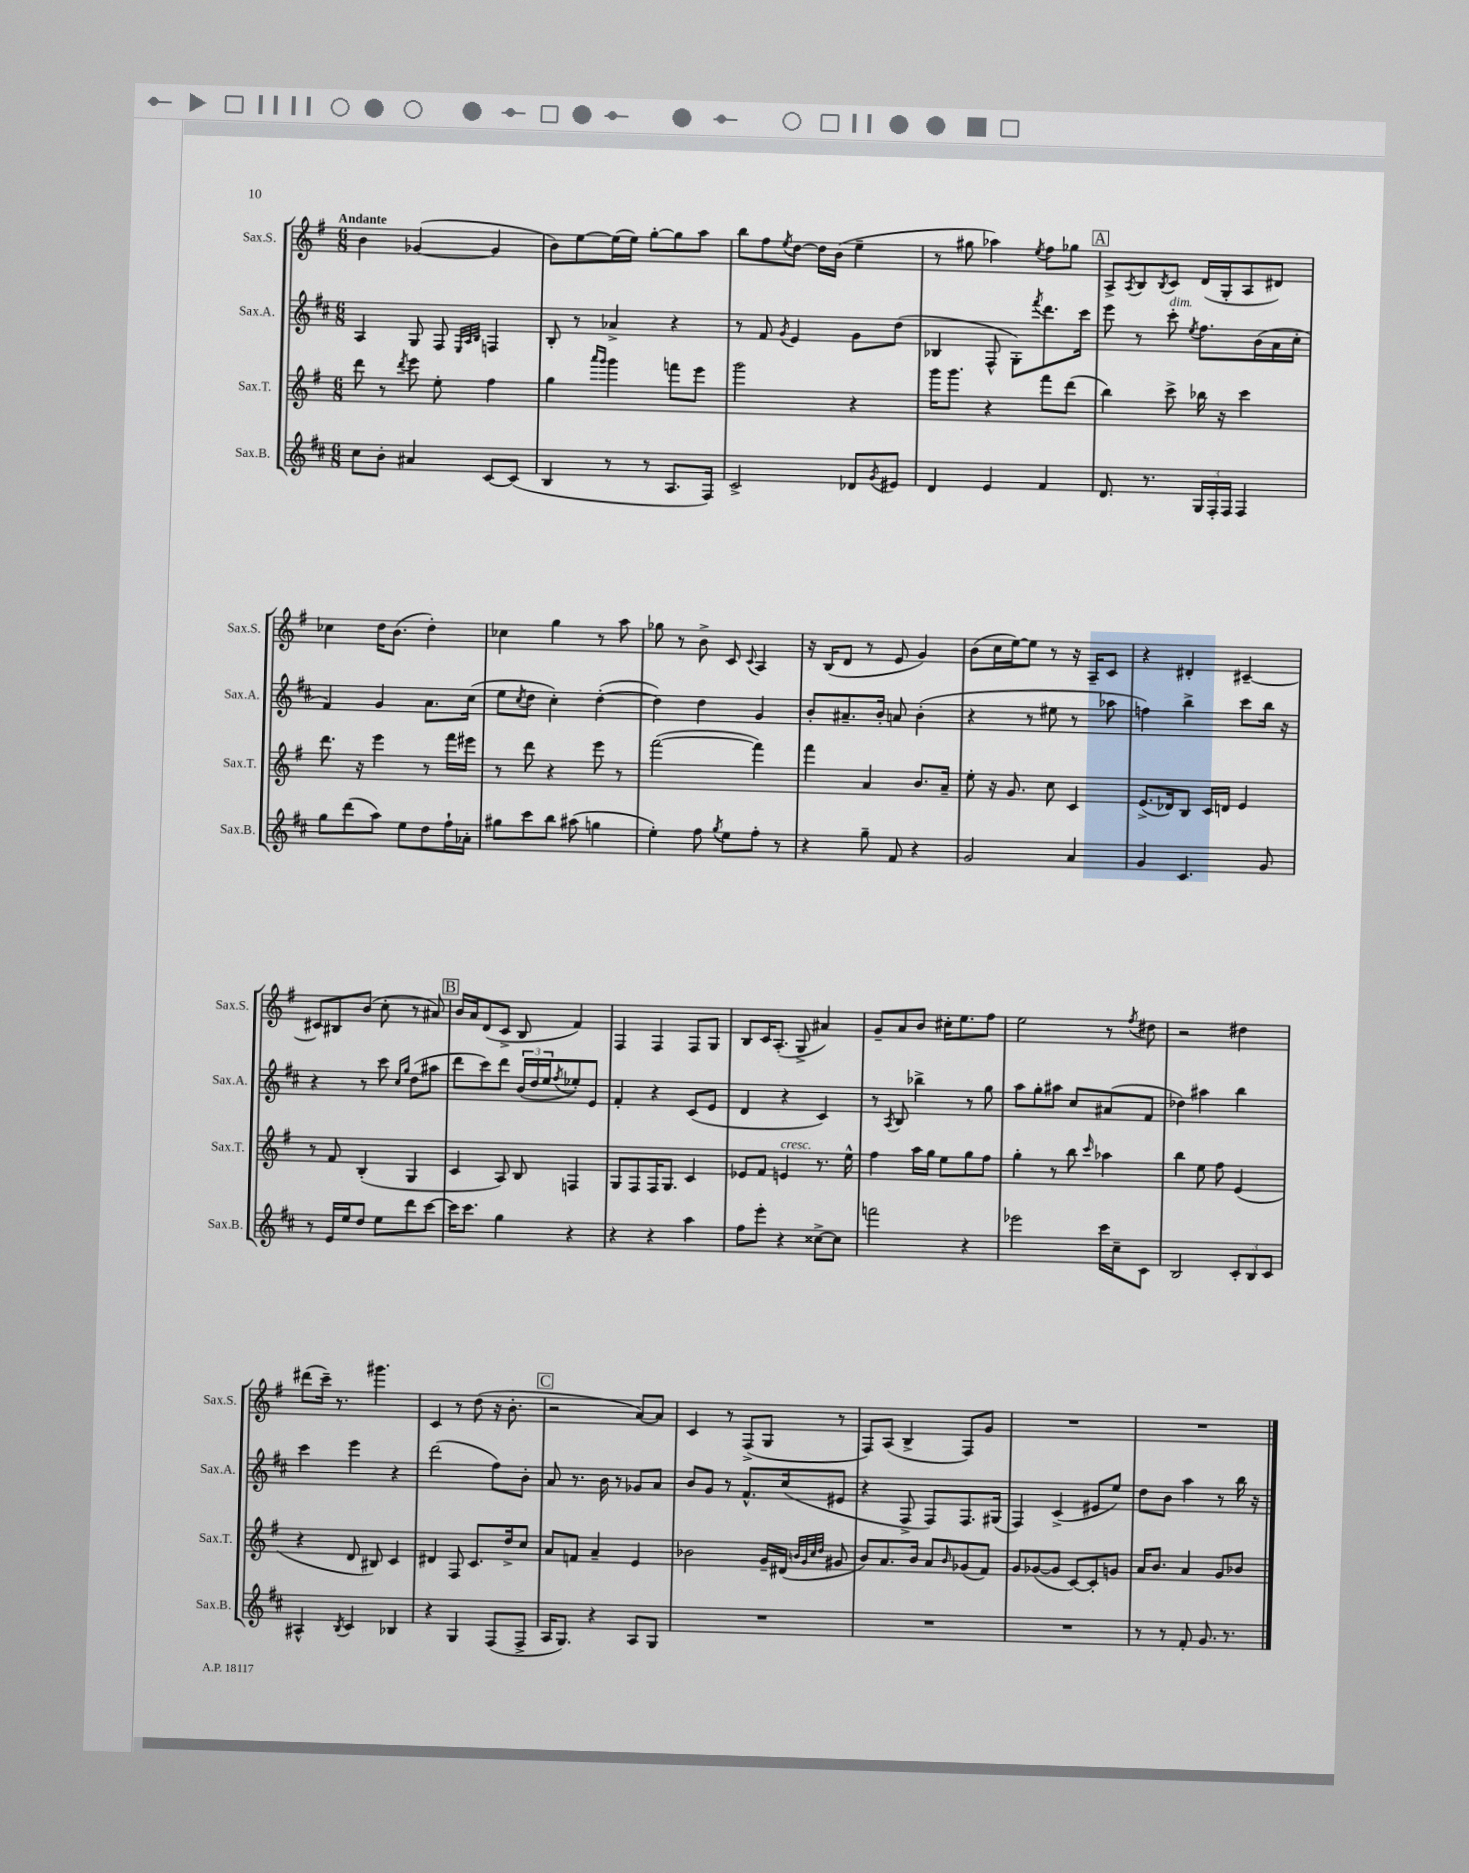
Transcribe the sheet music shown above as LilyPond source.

<<
\new StaffGroup <<
\new Staff = "s0" \with { instrumentName = "Sax.S." shortInstrumentName = "Sax.S." } {
    \clef treble \key g \major \numericTimeSignature \time 6/8 \tempo "Andante"
    b'4 ges'4~( ges'4 |
    b'8) e''8~ e''16( e''16) g''8~-. g''8 a''8 |
    b''8 fis''8 \acciaccatura { e''8 } d''8~ d''16 b'16( e''4-- |
    r8 gis''8 aes''4) \acciaccatura { e''8 } fis''8 ges''8 |
    \mark \markup { \box "A" } a8-> \acciaccatura { a8 } b8 \acciaccatura { b8 } c'8 d'16( g16-. a8 dis'8) |
    ces''4 d''16 b'8.( d''4-.) |
    ces''4 g''4 r8 a''8 |
    ges''8 r8 b'8-> c'8 \appoggiatura { c'8 } a4 |
    r16 b16( d'8 r8 e'8 g'4) |
    b'8( c''16 e''16~) e''8 r8 r16 a16-- c'8 |
    r4 dis'4-. cis'4~-- |
    cis'8 bis8 b'8( c''8-. r8 ais'8) |
    \mark \markup { \box "B" } b'16 a'16 d'8( c'8-> b8 fis'4) |
    fis4 fis4 fis8 g8 |
    b8 c'16 a8.-.( g8-> ais'4) |
    g'8-- a'8 b'8 cis''16-. e''8. fis''8 |
    e''2 r8 \acciaccatura { fis''8 } dis''8 |
    r2 dis''4 |
    dis'''8( c'''16--) r8. gis'''4. |
    c'4 r8 d''8( r16 b'8.-. |
    \mark \markup { \box "C" } r2 a'8~) a'8 |
    c'4 r8 fis8->( g8 r8 |
    fis8) a8( b4-> fis8) g'8 |
    R2. |
    R2. \bar "|." |
}
\new Staff = "s1" \with { instrumentName = "Sax.A." shortInstrumentName = "Sax.A." } {
    \clef treble \key d \major \numericTimeSignature \time 6/8
    a4 g8 fis8 \grace { e32 a32 b32 } f4 |
    b8-. r8 aes'4-> r4 |
    r8 fis'8 \acciaccatura { g'8 } e'4 g'8 d''8( |
    bes4 fis8-^ g8-.) \acciaccatura { fis'''8 } d'''8. cis'''16 |
    \mark \markup { \box "A" } e'''8 r8 cis'''8-.^\markup { \italic "dim." } \acciaccatura { e''8 } fis''8. b'16( a'16 cis''16-. |
    fis'4) g'4 a'8. cis''16( |
    e''8 \acciaccatura { cis''8 } d''8 cis''4-.) d''4~-.( |
    d''4) d''4 g'4 |
    b'8-. ais'8.-- b'16-. a'8 b'4-.( |
    r4 r8 eis''8 r8 aes''8 |
    f''4) b''4-> cis'''8 b''16 r16 |
    r4 r8 cis'''8 \grace { cis''16 g''16 } d''8( ais''8 |
    \mark \markup { \box "B" } d'''8 cis'''8) d'''8 \tuplet 3/2 { b'16( d''16 e''16 } \acciaccatura { fis''8 } ees''8-.) e'8 |
    fis'4-. r4 cis'8( e'8 |
    d'4 r4 cis'4) |
    r8 \acciaccatura { a8 } b8 bes''4-> r8 g''8 |
    a''8 g''8-. ais''8 cis''8 ais'8( fis'8 |
    des''4) ais''4 b''4 |
    cis'''4 e'''4 r4 |
    d'''2( fis''8) b'8-. |
    \mark \markup { \box "C" } a'8 r8. b'16 r8 ges'8 a'8 |
    b'8 g'8 r8 fis'8.-^ cis''16( eis'8 |
    r4 fis8-> fis8) fis8. gis16( |
    fis4) cis'4->( eis'8 e''8) |
    d''8 b'8 a''4 r8 b''16 r16 \bar "|." |
}
\new Staff = "s2" \with { instrumentName = "Sax.T." shortInstrumentName = "Sax.T." } {
    \clef treble \key g \major \numericTimeSignature \time 6/8
    d'''8 r8 \acciaccatura { d'''8 } e'''8 e''8-. fis''4 |
    g''4 \grace { a'''16 g'''16 } g'''4 f'''8 e'''8 |
    g'''2 r4 |
    g'''16 g'''8. r4 fis'''8 d'''8( |
    \mark \markup { \box "A" } b''4) c'''8-> bes''16 r16 c'''4 |
    d'''8. r16 e'''4 r8 fis'''16 eis'''16 |
    r8 d'''8 r4 e'''8 r8 |
    fis'''2~( fis'''4) |
    fis'''4 a'4 b'8. a'16-- |
    e''8-. r16 g'8. c''8 c'4 |
    e'8.->( des'16) b8 c'16 d'16 e'4 |
    r8 fis'8 b4-.( g4 |
    \mark \markup { \box "B" } c'4 a8) b8 f4 |
    g8 fis8 fis16 g8. c'4 |
    ees'8 fis'8 e'4^\markup { \italic "cresc." } r8. e''16-^ |
    fis''4 a''16 g''16 e''8 g''8 fis''8 |
    g''4-. r8 b''8 \grace { c'''16 } aes''4 |
    b''4 e''8 fis''8 e'4( |
    r4 d'8 bis8) c'4 |
    dis'4 fis8 c'8. d''16-> c''8 |
    \mark \markup { \box "C" } a'8 f'8 a'4-- e'4 |
    bes'2 g'16-- dis'16( \grace { b'32 g'32 c''32 d''32 } gis'8 |
    b'8) a'8. b'16 a'8 \grace { b'16 } ges'8( fis'8) |
    g'8 ges'8~( ges'8 c'8~) c'8-. g'8 |
    a'16 b'8. a'4 g'8 bes'8 \bar "|." |
}
\new Staff = "s3" \with { instrumentName = "Sax.B." shortInstrumentName = "Sax.B." } {
    \clef treble \key d \major \numericTimeSignature \time 6/8
    cis''8 b'8-. ais'4 cis'8~ cis'8( |
    b4 r8 r8 a8. fis16) |
    cis'2-> des'8 \acciaccatura { g'8 } eis'8 |
    d'4 e'4 fis'4 |
    \mark \markup { \box "A" } d'8. r8. \tuplet 3/2 { g16 fis16-. fis16 } fis4 |
    g''8 d'''8( a''8) e''8 d''8 fis''16-! aes'16-. |
    gis''8 cis'''8 b''8 ais''8( g''4 |
    e''4-.) fis''8 \acciaccatura { g''8 } e''8 fis''8-. r8 |
    r4 g''8-- fis'8 r4 |
    g'2 a'4 |
    g'4 cis'4. g'8 |
    r8 e'16 e''16 d''8 e''8 d'''8 cis'''8~ |
    \mark \markup { \box "B" } cis'''16 cis'''8. g''4 r4 |
    r4 r4 a''4 |
    fis''8 e'''8-. r4 cisis''8~-> cisis''8 |
    f'''2 r4 |
    ees'''2 cis'''16 cis''16-- cis'8 |
    b2 \tuplet 3/2 { cis'8-. b8 cis'8 } |
    ais4-^ \acciaccatura { b8 } cis'4 bes4 |
    r4 g4 fis8( fis8-> |
    \mark \markup { \box "C" } a16 g8.) r4 a8 g8 |
    R2. |
    R2. |
    R2. |
    r8 r8 fis'8-. g'8. r8. \bar "|." |
}
>>
>>
